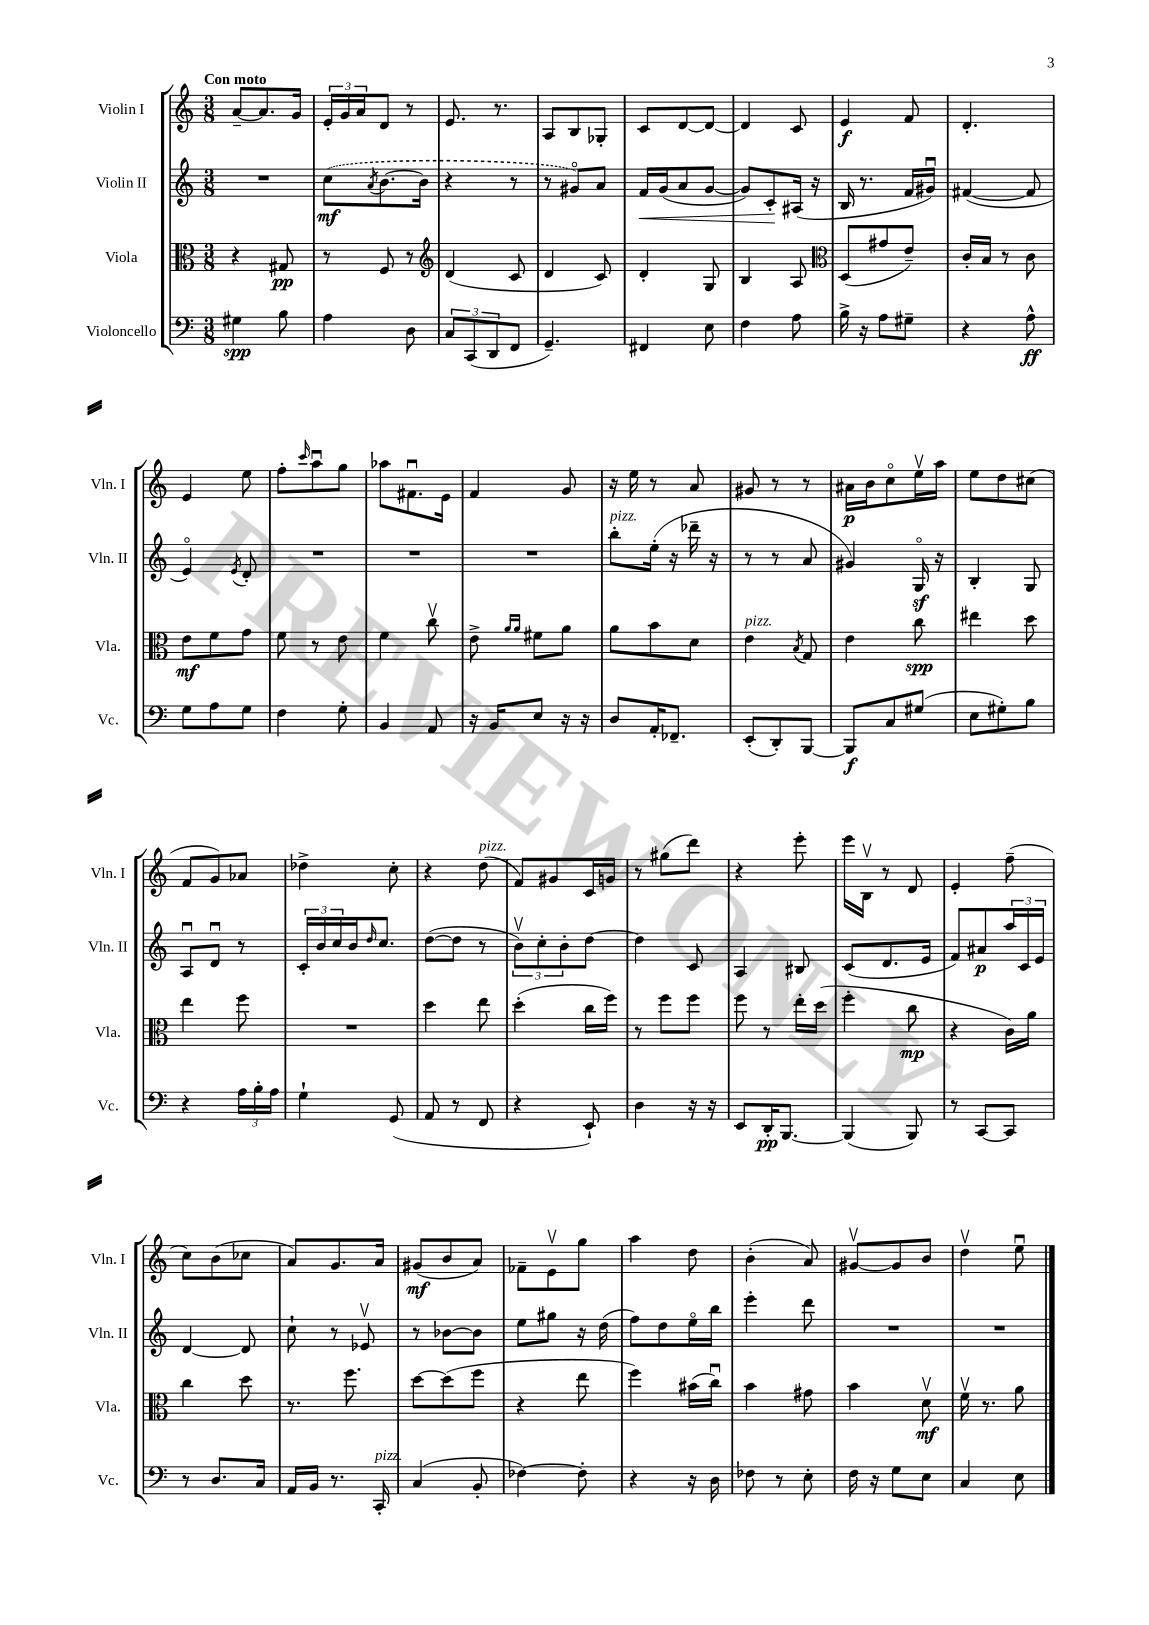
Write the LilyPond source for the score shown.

<<
\new StaffGroup <<
\new Staff = "s0" \with { instrumentName = "Violin I" shortInstrumentName = "Vln. I" } {
    \clef treble \key c \major \numericTimeSignature \time 3/8 \tempo "Con moto"
    a'8~-- a'8. g'16 |
    \tuplet 3/2 { e'16-. g'16 a'16 } d'8 r8 |
    e'8. r8. |
    a8 b8 ges8-. |
    c'8 d'8~ d'8~ |
    d'4 c'8 |
    e'4\f f'8 |
    d'4.-. |
    e'4 e''8 |
    f''8-. \grace { c'''16 } a''8\downbow g''8 |
    aes''8 fis'8.\downbow e'16 |
    f'4 g'8 |
    r16 e''16 r8 a'8 |
    gis'8 r8 r8 |
    ais'16\p b'16 c''8\flageolet e''16\upbow a''16 |
    e''8 d''8 cis''8( |
    f'8 g'8) aes'8 |
    des''4-> c''8-. |
    r4 d''8^\markup { \italic "pizz." }( |
    f'8) gis'8 c'16 g'16 |
    r8 gis''8( d'''8) |
    r4 e'''8-. |
    e'''16 b16\upbow r8 d'8 |
    e'4-. f''8--( |
    c''8) b'8( ces''8 |
    a'8) g'8. a'16 |
    gis'8\mf( b'8 a'8) |
    fes'8-- e'8\upbow g''8 |
    a''4 d''8 |
    b'4-.( a'8) |
    gis'8~\upbow gis'8 b'8 |
    d''4\upbow e''8\downbow \bar "|." |
}
\new Staff = "s1" \with { instrumentName = "Violin II" shortInstrumentName = "Vln. II" } {
    \clef treble \key c \major \numericTimeSignature \time 3/8
    R4. |
    \once \slurDashed c''8\mf( \acciaccatura { a'8 } b'8.~ b'16 |
    r4 r8 |
    r8 gis'8\flageolet) a'8 |
    f'16\< g'16( a'8 g'8~ |
    g'8) c'8-.\! ais16( r16 |
    b16 r8. f'16 gis'16\downbow) |
    fis'4~( fis'8 |
    e'4\flageolet) \acciaccatura { e'8 } d'8-. |
    R4. |
    R4. |
    R4. |
    b''8-.^\markup { \italic "pizz." } e''16-.( r16 des'''16-- r16 |
    r8 r8 a'8 |
    gis'4) g16\flageolet\sf r16 |
    b4-. g8 |
    a8\downbow d'8\downbow r8 |
    \tuplet 3/2 { c'16-. b'16 c''16 } b'16 \grace { d''16 } c''8. |
    d''8~( d''8 r8 |
    \tuplet 3/2 { b'8\upbow) c''8-. b'8-. } d''8~ |
    d''4 c'8 |
    a4 bis8 |
    c'8( d'8. e'16 |
    f'8) ais'8\p \tuplet 3/2 { a''16 c'16 e'16 } |
    d'4~ d'8 |
    c''8-! r8 ees'8\upbow |
    r8 bes'8~ bes'8 |
    e''8 gis''8 r16 d''16( |
    f''8) d''8 e''16\flageolet b''16 |
    e'''4-. d'''8 |
    R4. |
    R4. \bar "|." |
}
\new Staff = "s2" \with { instrumentName = "Viola" shortInstrumentName = "Vla." } {
    \clef alto \key c \major \numericTimeSignature \time 3/8
    r4 gis8\pp |
    r8 f8 r8 |
    \clef treble d'4( c'8 |
    d'4 c'8) |
    d'4-. g8 |
    b4 a8 |
    \clef alto d8( gis'8 e'8--) |
    c'16-. b16 r8 c'8 |
    e'8\mf f'8 g'8 |
    f'8 r8 e'8 |
    f'4 c''8\upbow |
    e'8-> \grace { a'16 a'16 } fis'8 a'8 |
    a'8 b'8 d'8 |
    e'4^\markup { \italic "pizz." } \acciaccatura { b8 } g8 |
    e'4 c''8\spp |
    eis''4 d''8 |
    e''4 f''8 |
    R4. |
    d''4 e''8 |
    d''4-.( c''16 f''16) |
    r8 f''8 f''8 |
    f''8 r8 e''16-. d''16( |
    f''4-. c''8\mp |
    r4 c'16) a'16 |
    c''4 d''8 |
    r8. f''8. |
    d''8~ d''8( f''8 |
    r4 e''8 |
    f''4) bis'16( c''16\downbow) |
    b'4 gis'8 |
    b'4 d'8\upbow\mf |
    f'16\upbow r8. a'8 \bar "|." |
}
\new Staff = "s3" \with { instrumentName = "Violoncello" shortInstrumentName = "Vc." } {
    \clef bass \key c \major \numericTimeSignature \time 3/8
    gis4\spp b8 |
    a4 d8 |
    \tuplet 3/2 { c8 c,8( d,8 } f,8 |
    g,4.--) |
    fis,4 e8 |
    f4 a8 |
    b16-> r16 a8 gis8-- |
    r4 a8-^\ff |
    g8 a8 g8 |
    f4 g8-. |
    b,4 a,8 |
    r16 b,16 e8 r16 r16 |
    d8 a,16-. fes,8.-- |
    e,8-.( d,8-.) b,,8~ |
    b,,8\f c8 gis8( |
    e8 gis8-.) b8 |
    r4 \tuplet 3/2 { a16 b16-. a16 } |
    g4-! g,8( |
    a,8 r8 f,8 |
    r4 e,8-!) |
    d4 r16 r16 |
    e,8 d,16-.\pp b,,8.~ |
    b,,4( b,,8) |
    r8 c,8~ c,8 |
    r8 d8. c16 |
    a,16 b,16 r8. c,16-.^\markup { \italic "pizz." } |
    c4( b,8-. |
    fes4~) fes8-. |
    r4 r16 d16 |
    fes8 r8 e8-. |
    f16 r16 g8 e8 |
    c4 e8 \bar "|." |
}
>>
>>
\layout { \context { \Score \remove "Bar_number_engraver" } }
